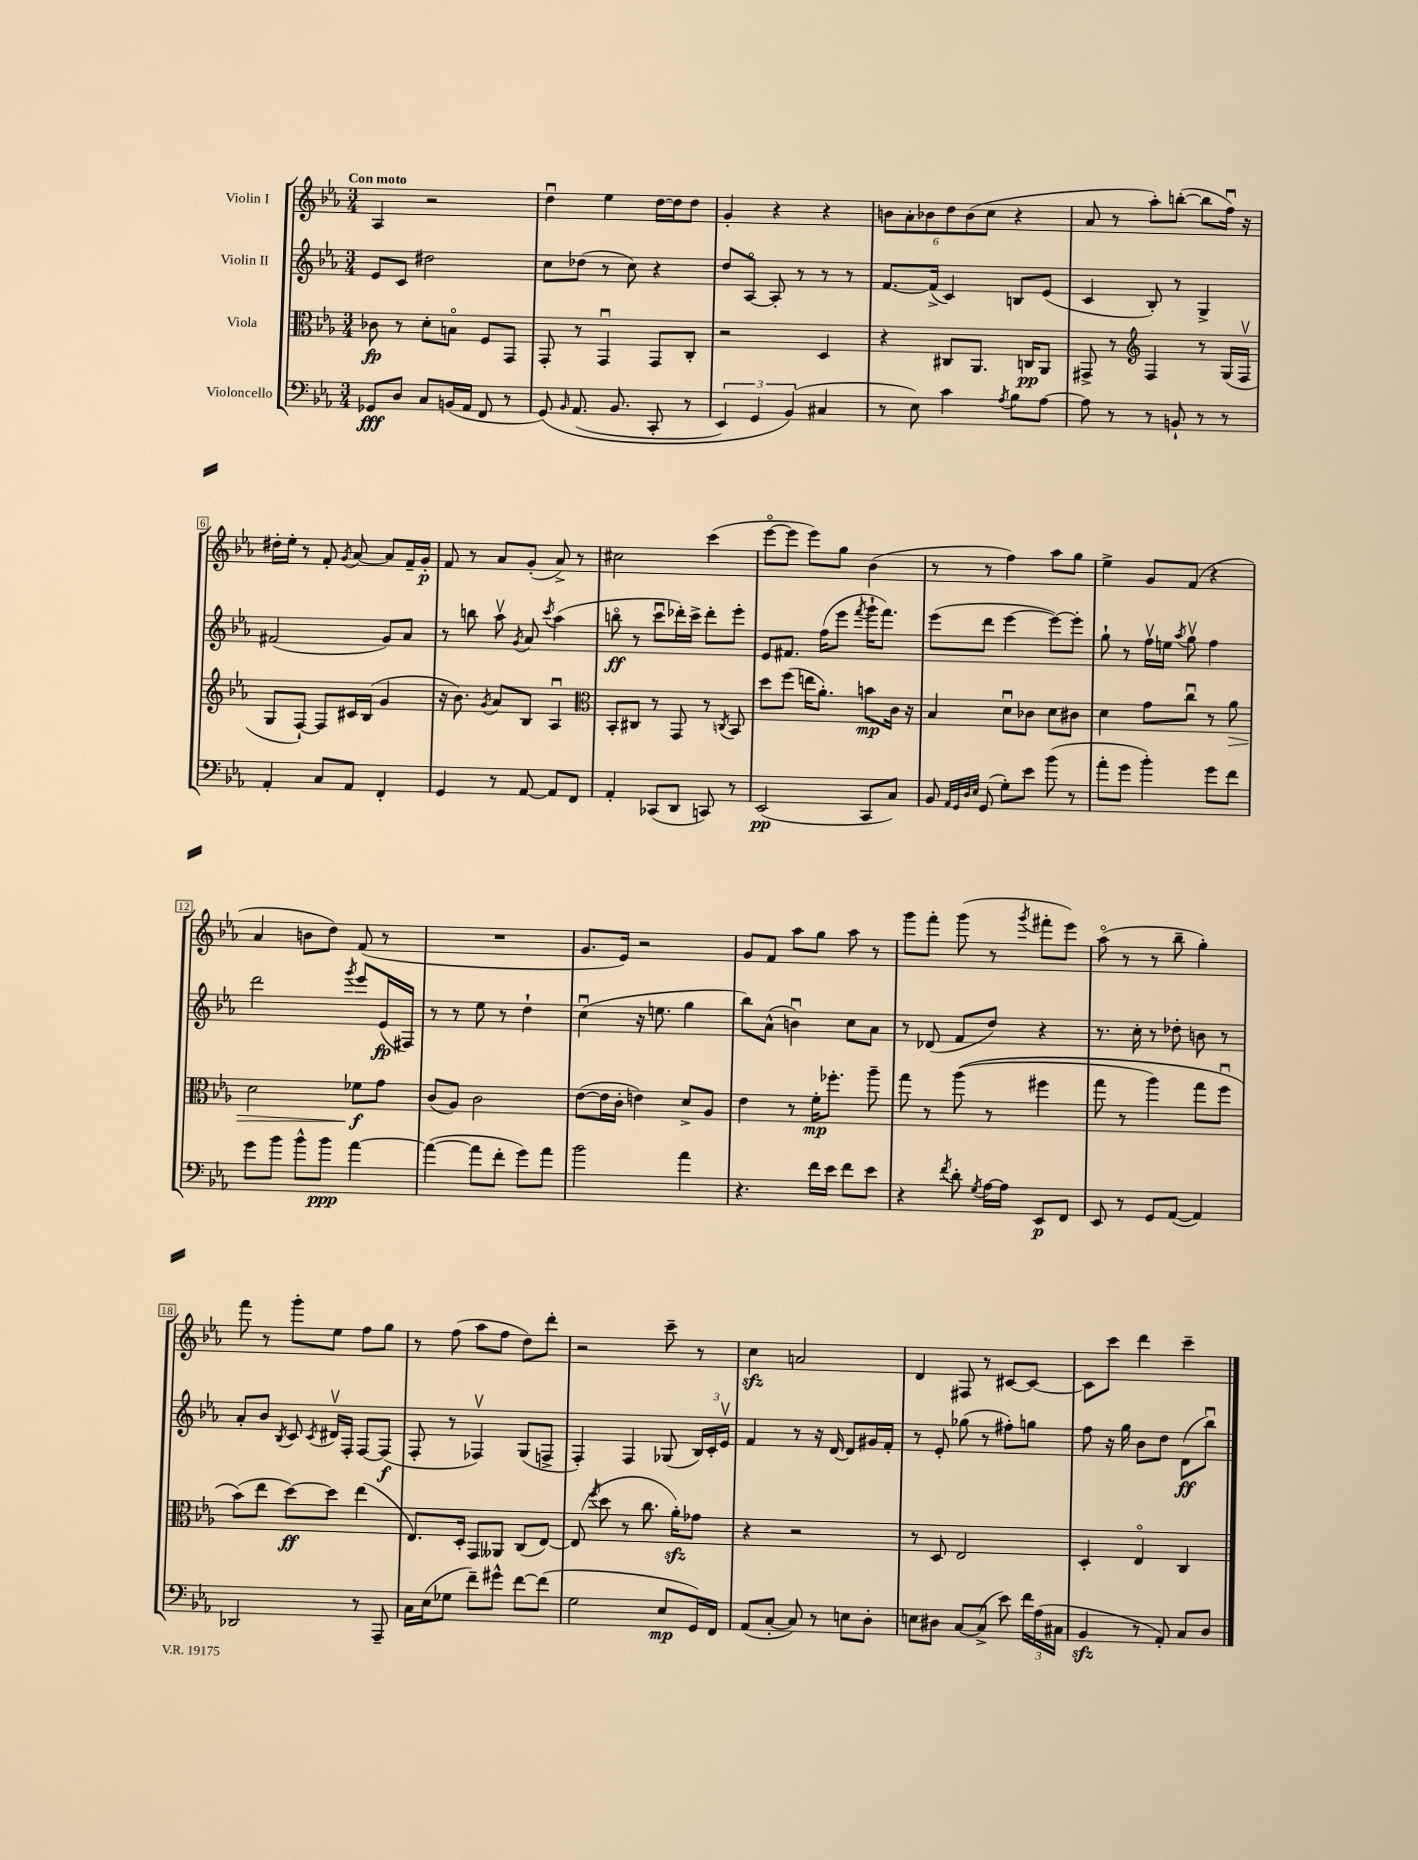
<<
\new StaffGroup <<
\new Staff = "s0" \with { instrumentName = "Violin I" } {
    \clef treble \key ees \major \numericTimeSignature \time 3/4 \tempo "Con moto"
    \autoBeamOff aes4 r2 |
    d''4\downbow ees''4 d''16[~ d''16 d''8] |
    g'4-. r4 r4 |
    \tuplet 6/4 { b'8[ aes'8-. bes'8 d''8 bes'8( c''8] } r4 |
    aes'8 r8 aes''8[-.) b''8]~-.( b''8[ f''16]\downbow) r16 |
    dis''16[-. ees''16]-. r8 f'8-. \acciaccatura { g'8 } aes'8~ aes'8[ f'16-- g'16]-.\p |
    f'8 r8 aes'8[ g'8]-.( aes'8->) r8 |
    cis''2 c'''4( |
    ees'''8[~\flageolet ees'''8] ees'''8[) g''8] bes'4( |
    r8 r8 f''4) aes''8[ g''8] |
    ees''4-> g'8[ f'8]( r4 |
    aes'4 b'8[ d''8]) f'8( r8 |
    R2. |
    g'8.[ ees'16]) r2 |
    g'8[ f'8] aes''8[ g''8] aes''8 r8 |
    g'''8[ f'''8]-. g'''8( r8 \acciaccatura { g'''8 } fis'''8[-. ees'''8]) |
    aes''8\flageolet( r8 r8 bes''8-- g''4-.) |
    f'''8 r8 g'''8[-. ees''8] f''8[ g''8] |
    r8 f''8( aes''8[ f''8] d''8[) d'''8]-. |
    r2 c'''8-- r8 |
    c''4\sfz a'2 |
    d'4 fis8 r8 cis'8[~ cis'8]~ |
    cis'8[ c'''8] d'''4 c'''4-- \bar "|." |
}
\new Staff = "s1" \with { instrumentName = "Violin II" } {
    \clef treble \key ees \major \numericTimeSignature \time 3/4
    \autoBeamOff ees'8[ c'8] dis''2 |
    c''8[ des''8]( r8 c''8) r4 |
    d''8[ aes8]~\flageolet aes8-. r8 r8 r8 |
    f'8.[~ f'16]->( c'4) b8[ ees'8]( |
    c'4 bes8-.) r8 g4-> |
    fis'2( g'8[) aes'8] |
    r8 b''8 aes''8\upbow \acciaccatura { g'8 } aes'8 \acciaccatura { c'''8 } aes''4( |
    b''8\flageolet\ff r8 c'''8[\downbow des'''16-.) c'''16]-> des'''8[-. ees'''8]-. |
    ees'8[ fis'8.] f''16[( ees'''8] \acciaccatura { f'''8 } g'''16[-! f'''8.]) |
    ees'''8[( d'''8] ees'''4~ ees'''8[~) ees'''8]-. |
    g''8-! r8 f''16[\upbow e''16] \acciaccatura { aes''8 } g''8\upbow f''4 |
    d'''2 \acciaccatura { g'''8 } ees'''8[ ees'16\fp( fis16]) |
    r8 r8 ees''8 r8 d''4-! |
    c''4\downbow( r16 e''8. g''4 |
    bes''8[) aes'8]-^( b'4\downbow) c''8[ aes'8] |
    r8 des'8( f'8[ d''8]) r4 |
    r8. c''16-. r8 des''8-. b'8 r8 |
    aes'8[-. bes'8] \acciaccatura { bes8 } c'8 \acciaccatura { c'8 } dis'16[\upbow f16]-. f8[~ f8]\f( |
    f8-. r8 fes4\upbow) g8[( f8]-> |
    f4-.) f4 ges8( \tuplet 3/2 { bes16[) c'16-. ees'16]\upbow } |
    f'4 r8 r16 d'16~ d'8[ gis'16 f'16]-. |
    r8 ees'8-. ges''8( r8 fis''8[-.) g''8] |
    f''8 r16 g''16 bes'8[ d''8] d'8[\ff( bes''8]\downbow) \bar "|." |
}
\new Staff = "s2" \with { instrumentName = "Viola" } {
    \clef alto \key ees \major \numericTimeSignature \time 3/4
    \autoBeamOff ces'8\fp r8 d'8[-. b8]\flageolet f8[ g,8] |
    g,8-. r8 g,4\downbow g,8[ c8]-. |
    r2 d4 |
    r4 cis8[ aes,8.] c16[\pp aes,8] |
    gis,8-> r8 \clef treble f4 r8 g16[( f16]\upbow |
    g8[ f8]~-!) f8[ cis'16 bes16]( g'4 |
    r16 bes'8.) \acciaccatura { g'8 } aes'8[ bes8] aes4\downbow |
    \clef alto bes,8[-. cis8] r8 g,8 r8 \acciaccatura { c8 } bes,8 |
    d''8[ f''8]( e''16[ aes'8.]-.) b'8[\mp c'16] r16 |
    bes4 d'8[\downbow ces'8] d'8[ cis'8] |
    d'4 g'8[ c''8]\downbow r8 aes'8\> |
    d'2 fes'8[\f\! g'8] |
    c'8[( aes8]) c'2 |
    ees'8[~( ees'16 c'16]-. e'4) d'8[-> aes8] |
    ees'4 r8 f'16[-.\mp fes''8.]-. aes''8-- |
    g''8 r8 aes''8(\( r8 fis''4 |
    g''8 r8 aes''4) g''8[ f''8]\downbow |
    bes'8[(\) ees''8] d''8[~\ff) d''8] ees''4( |
    ees8.[) d16]-. g,8[ aeses,8] c8[( ees8]~) |
    ees8( \acciaccatura { f''8 } d''8 r8 c''8. aes'16[-.\sfz) ges'8] |
    r4 r2 |
    r8 d8 ees2 |
    d4-. ees4\flageolet c4 \bar "|." |
}
\new Staff = "s3" \with { instrumentName = "Violoncello" } {
    \clef bass \key ees \major \numericTimeSignature \time 3/4
    \autoBeamOff ges,8[\fff d8] c8[ b,16( aes,16] f,8 r8 |
    g,8)\( \grace { bes,16 } aes,8.( bes,8. c,8-. r8 |
    \tuplet 3/2 { ees,4) g,4 bes,4(\) } cis4 |
    r8 ees8) c'4 \acciaccatura { aes8 } bes8[ aes8]~ |
    aes8 r8 r8 b,8-! r8 r8 |
    aes,4-. c8[ aes,8] f,4-. |
    g,4 r8 aes,8~ aes,8[ f,8] |
    aes,4-. ces,8[( d,8] c,8) r8 |
    ees,2\pp( c,8[ c8]) |
    bes,8 \grace { aes,32[ g,32 d32 ees32] } g,8( g8[-.) ees'8] bes'8( r8 |
    aes'8[-. g'8] bes'4-.) g'8[ f'8] |
    g'8[ bes'8] bes'8[-^ bes'8]\ppp aes'4~ |
    aes'4~( aes'8[ f'8]-. g'8[) aes'8] |
    bes'2 aes'4 |
    r4. f'16[ ees'16] f'8[ ees'8] |
    r4 \acciaccatura { f'8 } d'8-. \acciaccatura { g8 } aes16[~ aes16] ees,8[\p f,8] |
    ees,8 r8 g,8[ aes,8]~( aes,4) |
    des,2 r8 aes,,8-- |
    c16[ ees16( ges8] f'8[--) gis'8]-^ f'8[~ f'8]( |
    g2 ees8[\mp g,16) f,16] |
    aes,8[( c8]~-. c8) r8 e8[ d8]-. |
    e8[ dis8] c8[~ c8]->( ees'8) \tuplet 3/2 { f'16[ aes16( cis16] } |
    bes,4\sfz r8 aes,8-.) c8[ d8] \bar "|." |
}
>>
>>
\layout { \context { \Score \override BarNumber.stencil = #(make-stencil-boxer 0.1 0.3 ly:text-interface::print) } }
